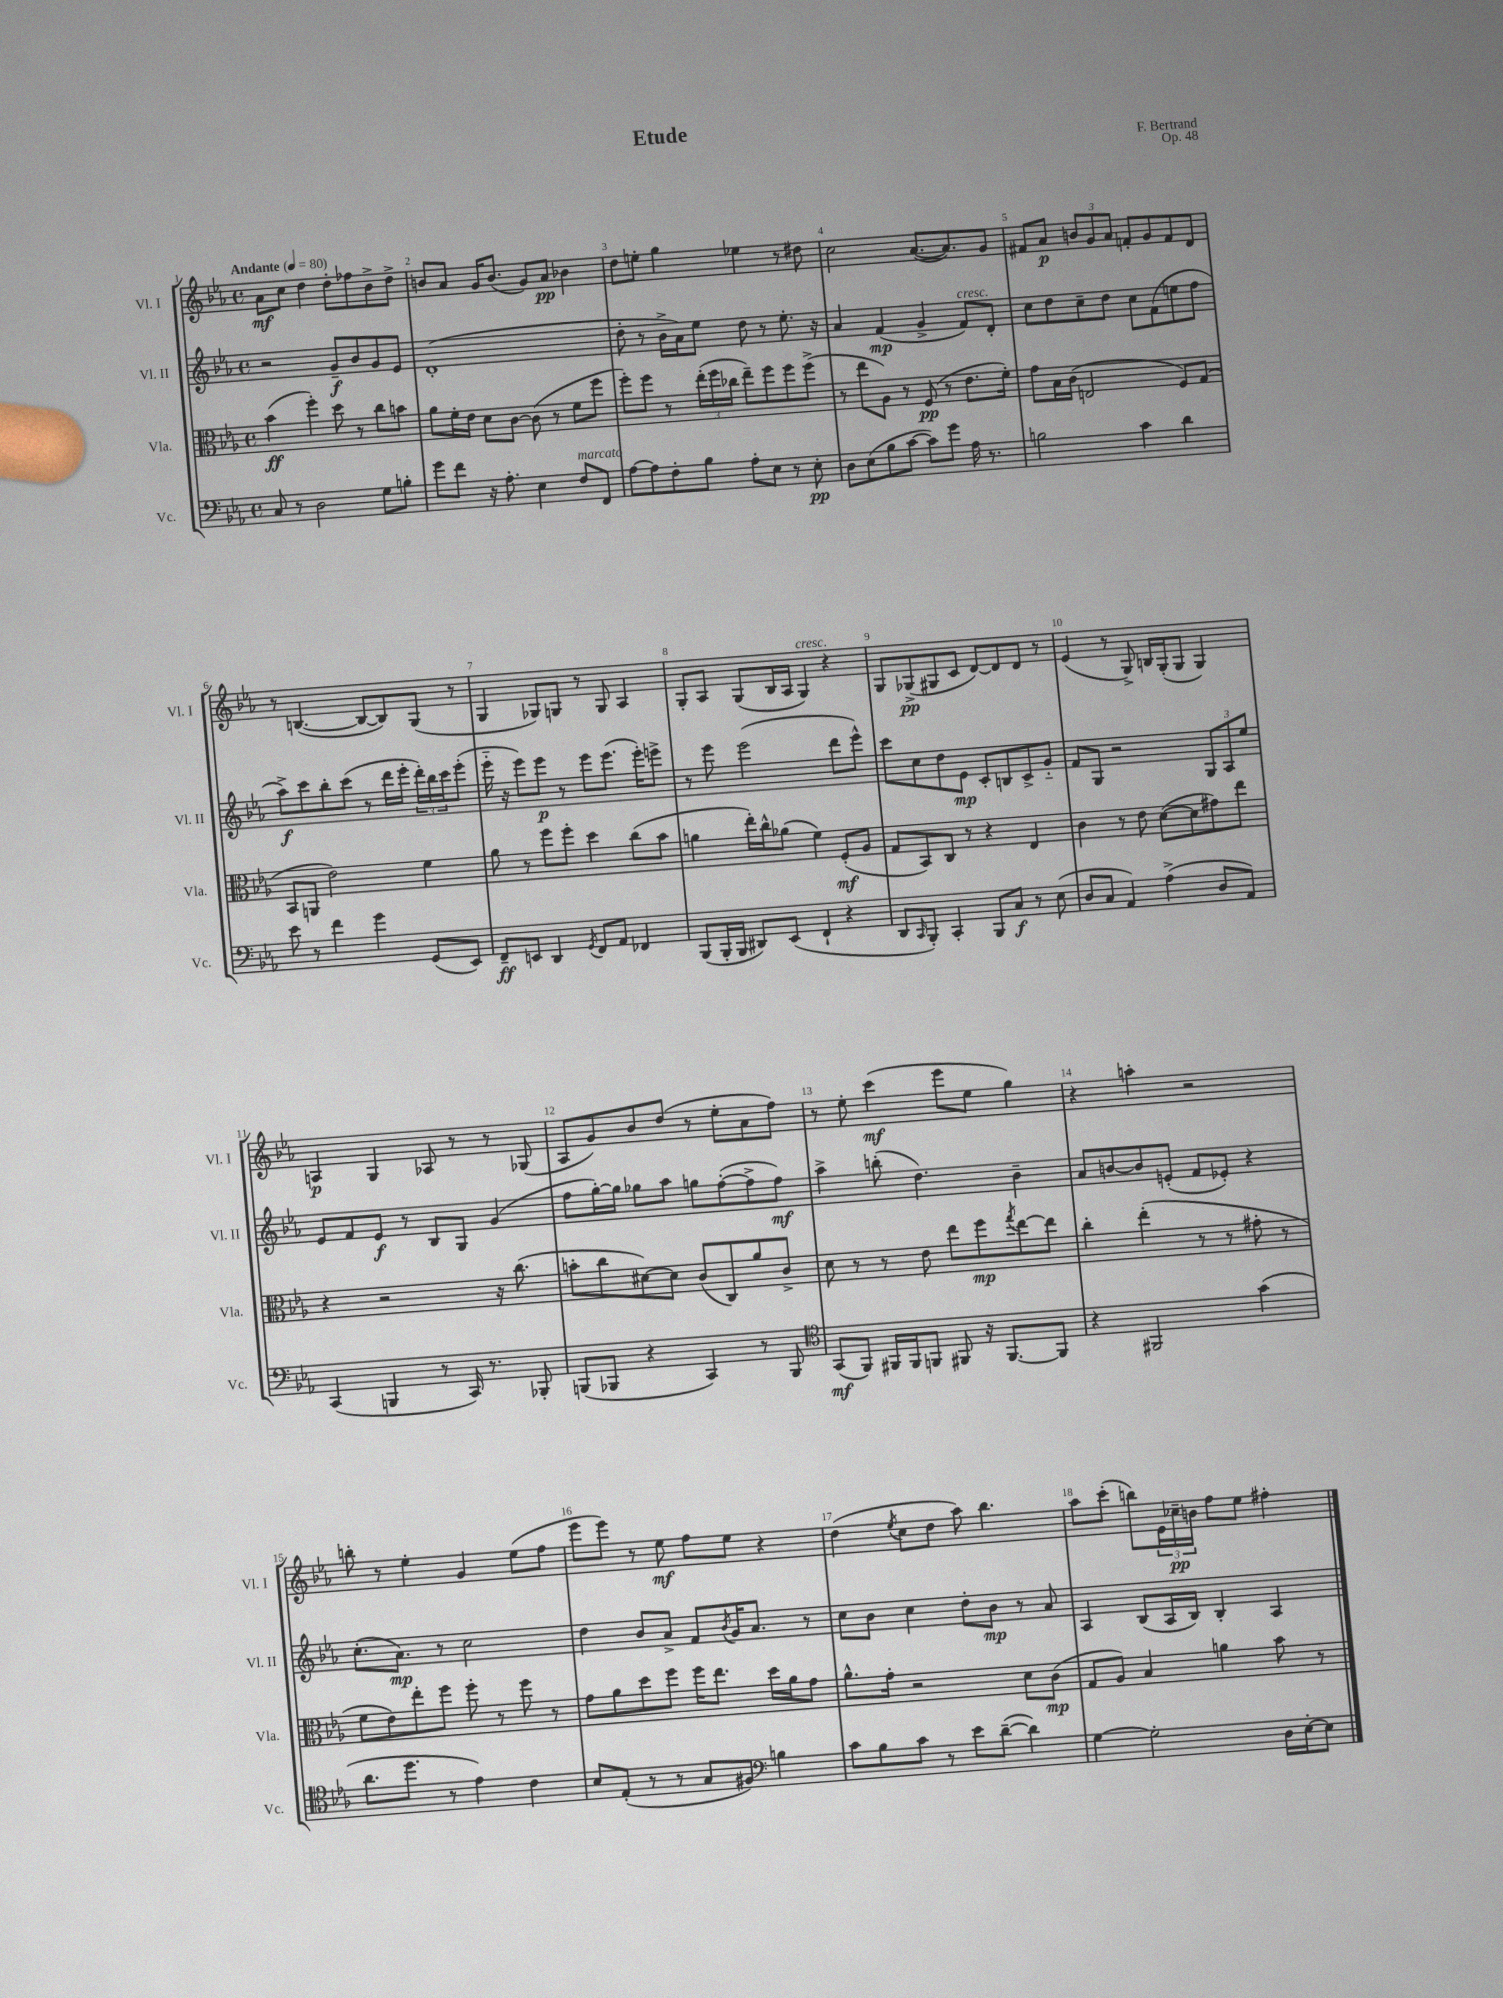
\header { title = "Etude" composer = "F. Bertrand" opus = "Op. 48" }
<<
\new StaffGroup <<
\new Staff = "s0" \with { instrumentName = "Vl. I" shortInstrumentName = "Vl. I" } {
    \clef treble \key ees \major \defaultTimeSignature \time 4/4 \tempo "Andante" 4 = 80
    aes'8\mf c''8 d''4 d''8-. fes''8 bes'8-> d''8-> |
    b'8 aes'8 g'16 b'8.( g'8) aes'8\pp bes'4 |
    d''8 e''8-. g''4 ees''4 r8 dis''8 |
    c''2 aes'8.~( aes'8.) g'8 |
    fis'8 aes'8\p \tuplet 3/2 { b'8 g'8 aes'8 } f'8-. g'8 f'8 d'8 |
    r8 b4.~( b8~ b8) g8( r8 |
    g4 ges8) g8 r8 g8 aes4 |
    g8-. aes8 g8( bes16 aes16 g4^\markup { \italic "cresc." }) r4 |
    g8 ges8->\pp( gis8 c'8 d'8~) d'8 d'8 r8 |
    ees'4( r8 g8->) b16 g16-.( g8 g4) |
    a4\p g4 aes8 r8 r8 ges8( |
    aes8 g'8) bes'8 d''8( r8 ees''8-. aes'8 f''8) |
    r8 ees''8-. c'''4\mf( ees'''8 ees''8 g''4) |
    r4 a''4-. r2 |
    b''8-. r8 ees''4-. g'4 ees''8( f''8 |
    ees'''8 ees'''8) r8 ees''8\mf f''8 ees''8 r4 |
    d''4( \acciaccatura { ees''8 } c''8 d''8 aes''8) bes''4. |
    aes''8 c'''8-.( b''8) \tuplet 3/2 { ees'16 ces''16--\pp b'16 } f''8 ees''8 fis''4-. \bar "|." |
}
\new Staff = "s1" \with { instrumentName = "Vl. II" shortInstrumentName = "Vl. II" } {
    \clef treble \key ees \major \defaultTimeSignature \time 4/4
    r2 g'8--\f bes'8 g'8 ees'8 |
    d'1-.( |
    d''8-. r8 bes'16-> aes'16) ees''8 d''8 r8 ees''8.-. r16 |
    aes'4 f'4\mp( g'4-> f'8^\markup { \italic "cresc." }) d'8-. |
    c''8 d''8 c''8-- d''8 c''8 f'8( e''8 f''8 |
    aes''8->\f) c'''8 bes''8-. c'''8( r8 d'''16 ees'''16-. \tuplet 3/2 { d'''16-.) bes''16 c'''16 } ees'''8-.( |
    ees'''16-_ r16 ees'''8) ees'''8\p r8 ees'''8 ees'''8.( ees'''16-.) e'''8-> |
    r8 ees'''8 ees'''2( d'''8 ees'''8-^) |
    c'''8 c''8 d''8 ees'8\mp c'8-. b8 c'8-> g'8-_ |
    f'8 g8 r2 \tuplet 3/2 { g8 aes8 ees''8 } |
    ees'8 f'8 ees'8\f r8 bes8 g8 g'4( |
    f''8 g''16~-.) g''16 ges''8 aes''8 g''8 f''8~-.( f''8-> f''8\mf) |
    aes''4-> b''8-.( d''4.) bes'4-- |
    aes'8 b'8~ b'8 e'8-.( f'8 ees'8-.) r4 |
    c''8.-.( aes'8.\mp) r8 c''2 |
    d''4 bes'8 aes'8-> f'8 \acciaccatura { bes'8 } g'16 aes'8. r8 |
    c''8 bes'8 c''4 d''8-. bes'8\mp r8 aes'8 |
    aes4 bes8( aes16 bes16) bes4-. aes4 \bar "|." |
}
\new Staff = "s2" \with { instrumentName = "Vla." shortInstrumentName = "Vla." } {
    \clef alto \key ees \major \defaultTimeSignature \time 4/4
    bes'4\ff( f''4-.) d''8 r8 c''8 b'8 |
    aes'8 f'16-. ees'16 d'8 c'8~ c'8( r8 f'8 f''8 |
    f''8-.) f''8 r8 \tuplet 3/2 { ees''16-.( f''16 ces''16 } ees''8--) f''8 f''8 f''8->( |
    r8 ees''8 aes8) r8 f8\pp( r8 ees'8. f'16-.) |
    g'8 bes16 c'16( e2 f8) g8( |
    bes,8 a,8 ees'2) f'4 |
    aes'8 r8 f''8 f''8-. d''4 c''8( bes'8 |
    a'4 ees''16-.) c''16-^ aes'8( f'4) f8-.\mf( aes8 |
    g8 bes,8) c8 r8 r4 ees4 |
    c'4 r8 ees'8 d'8~( d'8 gis'8) ees''8 |
    r4 r2 r16 c''8.( |
    b'8-. c''8 dis'8~) dis'8 c'8( c8) aes'8 c'8-> |
    d'8 r8 r8 ees'8 ees''8 f''8\mp \acciaccatura { g''8 } ees''8~ ees''8 |
    c''4-. ees''4-.( r8 r8 gis'8-. r8 |
    f'8 ees'8) ees''8-. f''8 f''8-. r8 f''8 r8 |
    g'8 aes'8 d''8 f''8 f''16 ees''8. d''16 aes'16 g'8 |
    aes'8.-^ g'16-. r2 d'8 c'8\mp( |
    g8 aes8) bes4 a'4 bes'8 r8 \bar "|." |
}
\new Staff = "s3" \with { instrumentName = "Vc." shortInstrumentName = "Vc." } {
    \clef bass \key ees \major \defaultTimeSignature \time 4/4
    c8 r8 d2 g8 b8-. |
    g'8 f'8 r16 aes8.-. ees4 f8^\markup { \italic "marcato" } f,8 |
    aes8~ aes8 f8-. bes8 aes8-. ees8 r8 ees8-.\pp |
    d8 ees8( bes8 c'8~ c'8) g'8 aes16 r8. |
    b2 c'4 d'4 |
    ees'8 r8 f'4 g'4 g,8( ees,8) |
    f,8--\ff e,8 d,4 \acciaccatura { g,8 } f,8 aes,8 fes,4 |
    bes,,8( bes,,16-. bes,,16 dis,8) ees,8( f,4-! r4 |
    d,8 \grace { c,16 } bes,,8-.) c,4-. bes,,8 c8\f r8 ees8( |
    d8 c8 aes,4) aes4->( d8 aes,8) |
    c,4( b,,4 r8 c,16) r8. bes,,8-. |
    b,,8( bes,,8 r4 c,4) r8 bes,,8 |
    \clef tenor g,8\mf( f,8) fis,16 fis,16 f,8 fis,8 r16 fis,8.~ fis,8 |
    r4 fis,2 g'4( |
    aes'8. d''8. r8 ees'4) c'4 |
    bes8 ees8-.( r8 r8 g8 fis8) \clef bass b4 |
    c'8 bes8 c'8 r8 ees'8 d'8~--( d'4) |
    g4~ g2-. d16 ees16~-. ees8 \bar "|." |
}
>>
>>
\layout { \context { \Score \override BarNumber.break-visibility = ##(#f #t #t) barNumberVisibility = #all-bar-numbers-visible } }
